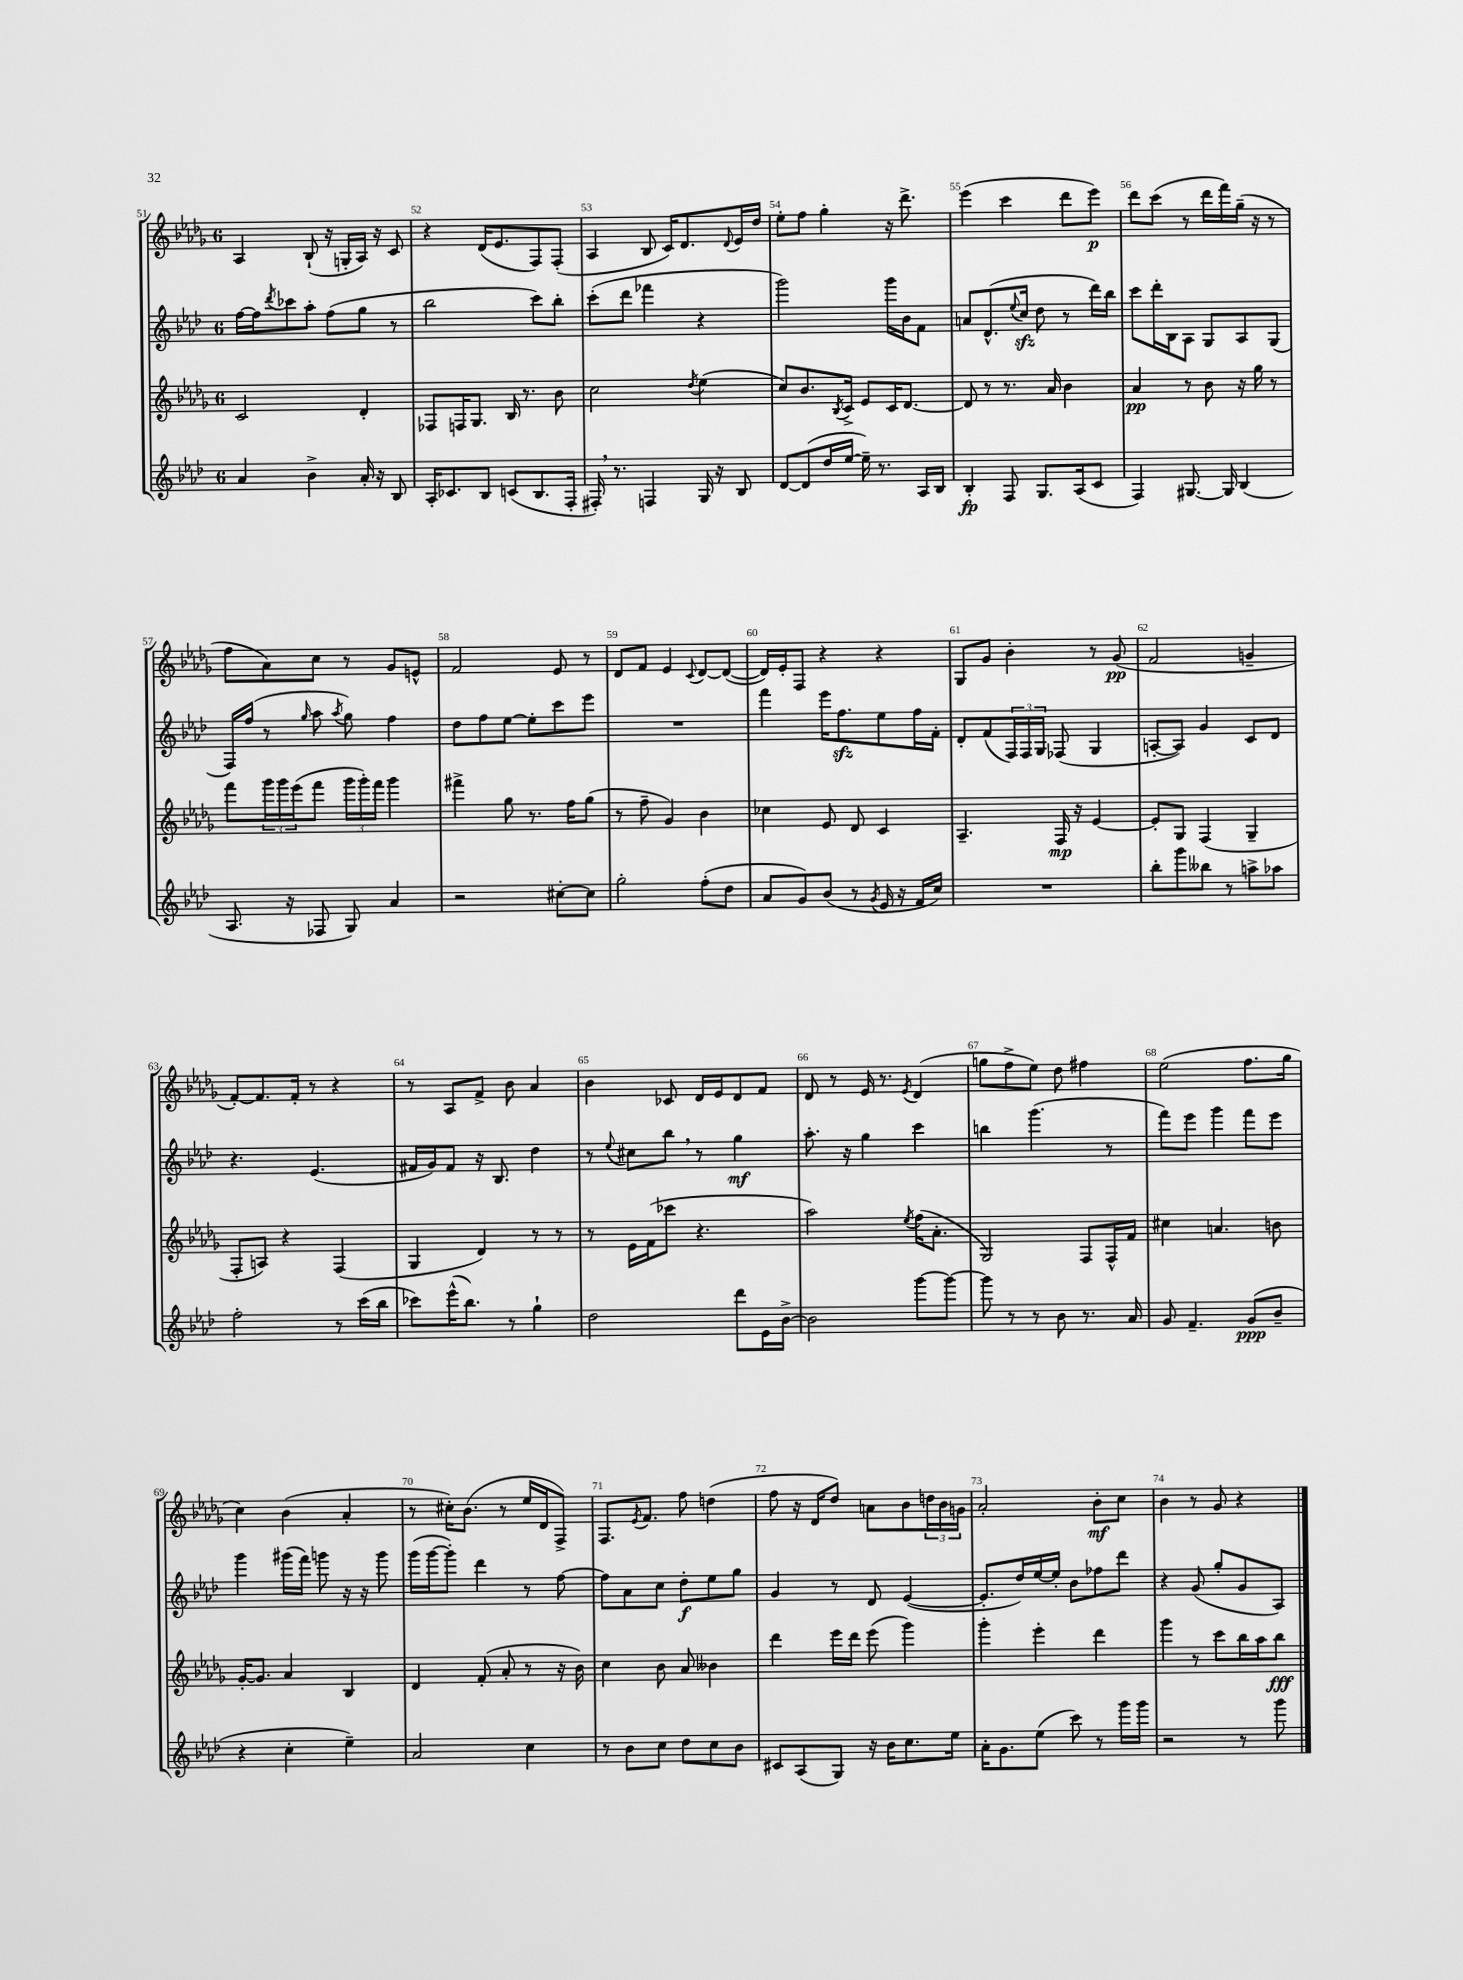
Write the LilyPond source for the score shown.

<<
\new StaffGroup <<
\new Staff = "s0" {
    \clef treble \key des \major \once \override Staff.TimeSignature.style = #'single-digit \time 6/8
    aes4 bes8-!( r16 g16-. aes16) r16 c'8 |
    r4 des'16( ees'8. f8) f8-.( |
    aes4 bes8 c'16) des'8. \appoggiatura { des'8 } ees'16 des''16 |
    ees''8-. f''8 ges''4-. r16 des'''8.-> |
    ees'''4( c'''4 des'''8 ees'''8\p) |
    des'''8 c'''8( r8 des'''16 f'''16) ges''16--( r16 r8 |
    f''8 aes'8) c''8 r8 ges'8 e'8-^ |
    f'2 ees'8 r8 |
    des'8 f'8 ees'4 \appoggiatura { c'8 } des'8~ des'8~( |
    des'16) ees'16-. f8 r4 r4 |
    ges8 ges'8 bes'4-. r8 ges'8\pp( |
    f'2 g'4-- |
    f'8~-.) f'8. f'16-. r8 r4 |
    r8 aes8 f'8-> bes'8 aes'4 |
    bes'4 ces'8 des'16 ees'16 des'8 f'8 |
    des'8 r8 ees'16 r8. \acciaccatura { ees'8 } des'4( |
    g''8 f''8-> ees''8) des''8 fis''4 |
    ees''2( f''8. ges''16 |
    c''4) bes'4( aes'4-. |
    r8 cis''16-.) bes'8.( r8 ees''16 des'16 f8->) |
    f8. \acciaccatura { ees'8 } f'8. f''8 d''4( |
    f''8 r16 des'16 des''8) a'8 bes'8 \tuplet 3/2 { d''16 bes'16 g'16 } |
    aes'2-. bes'8-.\mf c''8 |
    bes'4 r8 ges'8 r4 \bar "|." |
}
\new Staff = "s1" {
    \clef treble \key aes \major \once \override Staff.TimeSignature.style = #'single-digit \time 6/8
    f''16~ f''16 \acciaccatura { des'''8 } ces'''8 aes''8-. f''8( g''8 r8 |
    bes''2 c'''8) bes''8-. |
    c'''8-.( des'''8 fes'''4 r4 |
    g'''2) g'''16 bes'16 f'8 |
    a'8 des'8.-^( \appoggiatura { ees''8 } c''16\sfz des''8 r8 des'''16) bes''16 |
    c'''8 des'''16-. bes16 aes8 g8 aes8 g8( |
    f16) f''16( r8 \grace { g''16 } aes''8 \acciaccatura { aes''8 } g''8) f''4 |
    des''8 f''8 ees''8~ ees''8-. c'''8 ees'''8 |
    R2. |
    f'''4 ees'''16 f''8.\sfz ees''8 f''16 f'16-. |
    des'8-. f'8( \tuplet 3/2 { f16) f16 g16 } fes8( g4 |
    a8~-. a8) g'4 c'8 des'8 |
    r4. ees'4.( |
    fis'16 g'16) fis'8 r16 bes8. des''4 |
    r8 \appoggiatura { ees''8 } cis''8 bes''8 \breathe r8 g''4\mf |
    aes''8.-. r16 g''4 c'''4 |
    b''4 g'''4.( r8 |
    f'''8) ees'''8 g'''4 f'''8 ees'''8 |
    g'''4 gis'''16( f'''16) g'''8 r16 r16 g'''8 |
    g'''16( g'''16~ g'''8-.) des'''4 r8 f''8~ |
    f''8 aes'8 c''8 des''8-.\f ees''8 g''8 |
    g'4 r8 des'8 ees'4~( |
    ees'8.-. des''16) ees''16~ ees''16-. bes'8 fes''8 des'''8 |
    r4 g'8( g''8-. g'8 aes8) \bar "|." |
}
\new Staff = "s2" {
    \clef treble \key des \major \once \override Staff.TimeSignature.style = #'single-digit \time 6/8
    c'2 des'4-. |
    fes8 f16 ges8. bes16 r8. bes'8 |
    c''2 \acciaccatura { des''8 } ees''4( |
    c''8) bes'8. \acciaccatura { bes8 } c'16-> ees'8 c'16 des'8.~ |
    des'8 r8 r8. aes'16 bes'4 |
    aes'4\pp r8 bes'8 r16 ges''16 r8 |
    f'''8 \tuplet 3/2 { ges'''16 ges'''16 ees'''16( } f'''8 \tuplet 3/2 { ges'''16 ges'''16-.) f'''16 } ges'''4 |
    fis'''4-> ges''8 r8. f''16 ges''8( |
    r8 f''8-- ges'4) bes'4 |
    ces''4 ees'8 des'8 c'4 |
    aes4.-- f16\mp r16 ees'4~ |
    ees'8-. ges8 f4( ges4-- |
    f8-. a8) r4 f4( |
    ges4 des'4) r8 r8 |
    r8 ees'16 f'16( ces'''8 r4. |
    aes''2) \acciaccatura { ees''8 } f''16( aes'8.-. |
    ges2) f8 f16-^ f'16 |
    cis''4 a'4. b'8 |
    ges'16~-. ges'8. aes'4 bes4 |
    des'4 f'8-.( aes'8-. r8 r16 bes'16) |
    c''4 bes'8 aes'8 beses'4 |
    des'''4 ees'''16 des'''16 ees'''8( ges'''4) |
    ges'''4-. ees'''4-. des'''4 |
    ges'''4 r8 c'''8 bes''16 aes''16 bes''8\fff \bar "|." |
}
\new Staff = "s3" {
    \clef treble \key aes \major \once \override Staff.TimeSignature.style = #'single-digit \time 6/8
    aes'4 bes'4-> aes'16-. r16 bes8 |
    aes16-. ces'8. bes8 c'8( bes8. f16-. |
    fis16-.) \breathe r8. f4 g16 r16 bes8 |
    des'8~ des'8( des''16 ees''16~ ees''16--) r8. aes16 bes16 |
    bes4-.\fp f8 g8. aes16( c'8 |
    f4) gis8.~ gis16 bes4( |
    aes8. r16 fes8 g8) aes'4 |
    r2 cis''8~-. cis''8 |
    g''2-. f''8-.( des''8 |
    aes'8 g'8) bes'8( r8 \acciaccatura { g'8 } ees'16 r16 f'16 c''16) |
    R2. |
    bes''8-. g'''8 beses''8 r8 a''8-> aes''8 |
    f''2-. r8 c'''16( bes''16 |
    ces'''8) ees'''16-^( bes''8.) r8 g''4-! |
    des''2 des'''8 ees'16 bes'16~-> |
    bes'2 g'''8~ g'''8~ |
    g'''8 r8 r8 bes'8 r8. aes'16 |
    g'8 f'4.-- g'8\ppp( bes'8-- |
    r4 c''4-. ees''4--) |
    aes'2 c''4 |
    r8 bes'8 c''8 des''8 c''8 bes'8 |
    cis'8 aes8( g8) r16 bes'16 c''8. ees''16 |
    aes'16-. g'8. ees''8( c'''8) r8 g'''16 g'''16 |
    r2 r8 g'''8 \bar "|." |
}
>>
>>
\layout { \context { \Score currentBarNumber = #51 \override BarNumber.break-visibility = ##(#f #t #t) barNumberVisibility = #all-bar-numbers-visible } }
